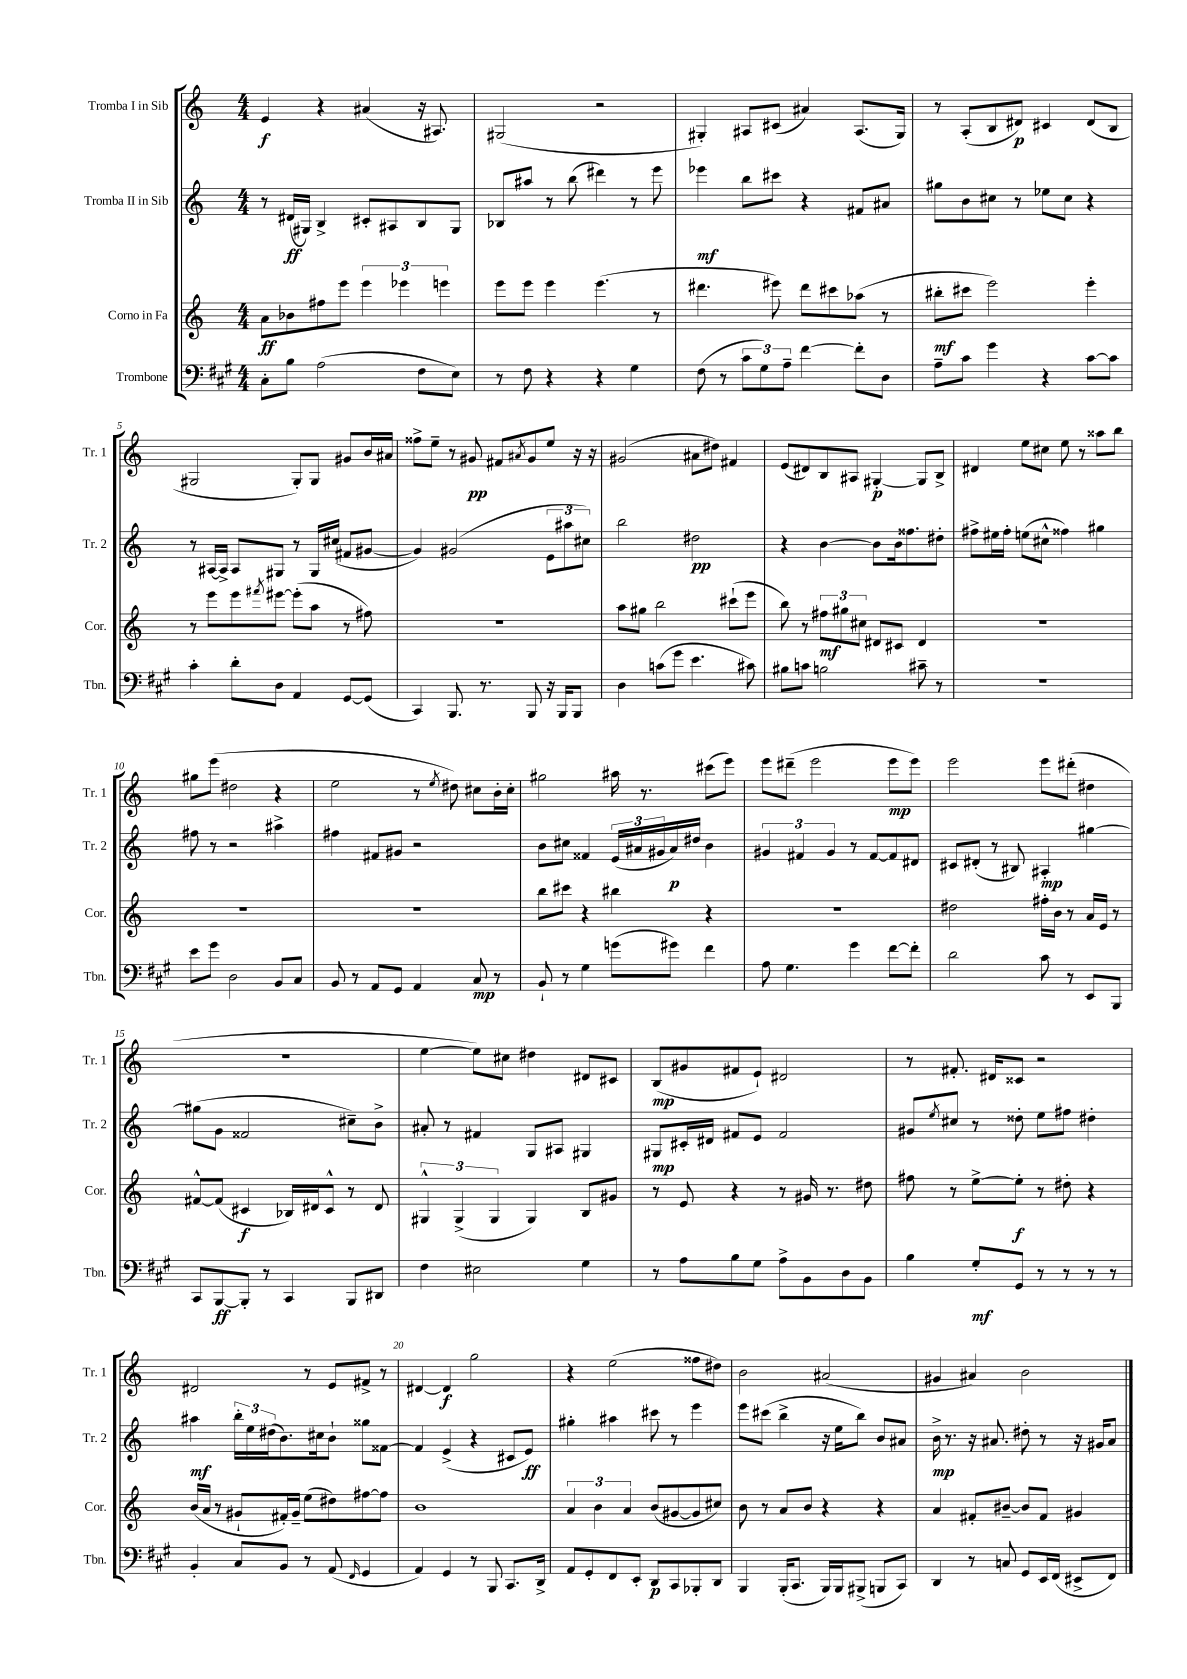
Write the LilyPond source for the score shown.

<<
\new StaffGroup <<
\new Staff = "s0" \with { instrumentName = "Tromba I in Sib" shortInstrumentName = "Tr. 1" } {
    \clef treble \key c \major \numericTimeSignature \time 4/4
    e'4\f r4 ais'4( r16 ais8.) |
    gis2( r2 |
    gis4-.) ais8 cis'8( ais'4) ais8.( gis16) |
    r8 a8-.( b8 dis'8\p) cis'4 dis'8( b8 |
    gis2 gis8-.) gis8 gis'8 b'16 ais'16 |
    fisis''8-> e''8-- r8 gis'8\pp fis'8 \acciaccatura { ais'8 } gis'8 e''8 r16 r16 |
    gis'2( ais'8 dis''8) fis'4 |
    e'8( dis'8) b8 ais8 gis4~-.\p gis8 b8-> |
    dis'4 e''8 cis''8 e''8 r8 aisis''8 b''8 |
    gis''8 e'''8( dis''2 r4 |
    e''2 r8 \acciaccatura { e''8 } dis''8) cis''8 b'16-. cis''16-. |
    gis''2 ais''16 r8. cis'''8( e'''8) |
    e'''8 dis'''8--( e'''2 e'''8\mp e'''8) |
    e'''2 e'''8 dis'''8-.( dis''4 |
    R1 |
    e''4~ e''8) cis''8 dis''4 dis'8 cis'8 |
    b8\mp( gis'8 fis'8 e'8-!) dis'2 |
    r8 fis'8.-. dis'16 cisis'8 r2 |
    dis'2 r8 e'8 fis'8-> r8 |
    dis'4~ dis'4\f g''2 |
    r4 e''2( fisis''8 dis''8) |
    b'2 ais'2( |
    gis'4 ais'4) b'2 \bar "|." |
}
\new Staff = "s1" \with { instrumentName = "Tromba II in Sib" shortInstrumentName = "Tr. 2" } {
    \clef treble \key c \major \numericTimeSignature \time 4/4
    r8 dis'16\ff( gis16) b4-> cis'8-. ais8 b8 gis8 |
    bes8 ais''8 r8 b''8( dis'''4) r8 e'''8 |
    ees'''4\mf b''8 cis'''8 r4 fis'8 ais'8 |
    gis''8 b'8 cis''8 r8 ees''8 cis''8 r4 |
    r8 ais16~ ais16-> ais8 gis8 r8 gis16 cis''16( fis'8 gis'8~ |
    gis'4) gis'2( \tuplet 3/2 { e'8 ais''8 cis''8) } |
    b''2 dis''2\pp |
    r4 b'4~ b'8 b'16 fisis''8. dis''8-. |
    fis''8-> eis''16 fis''16-. e''8( cis''8-^ fisis''4) gis''4 |
    fis''8 r8 r2 ais''4-> |
    fis''4 fis'8 gis'8 r2 |
    b'8 cis''8 fisis'4 \tuplet 3/2 { e'16( ais'16 gis'16 } ais'16\p) dis''16 b'4 |
    \tuplet 3/2 { gis'4 fis'4 gis'4 } r8 fis'8~ fis'8 dis'8 |
    cis'8 dis'8-.( r8 bis8) ais4-.\mp gis''4~ |
    gis''8( g'8 fisis'2 cis''8--) b'8-> |
    ais'8-. r8 fis'4 g8 ais8 gis4 |
    gis8\mp cis'16-. dis'16 fis'8 e'8 fis'2 |
    gis'8 \acciaccatura { e''8 } cis''8 r8 disis''8-. e''8 fis''8 dis''4-. |
    ais''4\mf \tuplet 3/2 { b''16-. e''16 dis''16( } b'8.) cis''16 b'8-! gisis''8 fisis'8~ |
    fisis'4 e'4->( r4 cis'8 e'8\ff) |
    gis''4-. ais''4 cis'''8 r8 e'''4 |
    e'''8 cis'''8( b''4-> r16 e''16 b''8) b'8 ais'8 |
    b'16->\mp r8. r16 ais'8. dis''8-. r8 r16 gis'16 ais'8 \bar "|." |
}
\new Staff = "s2" \with { instrumentName = "Corno in Fa" shortInstrumentName = "Cor." } {
    \clef treble \key c \major \numericTimeSignature \time 4/4
    a'8\ff bes'8 fis''8 e'''8 \tuplet 3/2 { e'''4 ees'''4 e'''4 } |
    e'''8 e'''8 e'''4 e'''4.( r8 |
    dis'''4. eis'''8) dis'''8 cis'''8 aes''8( r8 |
    bis''8-.\mf cis'''8 e'''2) e'''4-. |
    r8 e'''8 e'''8 \acciaccatura { fis'''8 } eis'''8~ eis'''8-.( a''8 r8 fis''8) |
    R1 |
    a''8 gis''8 b''2 cis'''8-!( e'''8 |
    b''8) r8 \tuplet 3/2 { fis''8\mf gis''8 cis''8 } dis'8 cis'8 dis'4 |
    R1 |
    R1 |
    R1 |
    b''8 cis'''8 r4 bis''4 r4 |
    R1 |
    dis''2 fis''16-. b'16 r8 a'16 e'16 r8 |
    fis'8~-^ fis'8( cis'4\f bes16) dis'16 cis'8-^ r8 dis'8 |
    \tuplet 3/2 { gis4-^ gis4->( gis4 } gis4) b8 gis'8 |
    r8 e'8 r4 r8 gis'16 r8. dis''8 |
    fis''8 r8 e''8~-> e''8-.\f r8 dis''8-. r4 |
    b'16( a'16 r8 gis'8-! fis'16-.) gis'16-- e''8( dis''8) fis''8~ fis''8 |
    b'1 |
    \tuplet 3/2 { a'4 b'4 a'4 } b'8( gis'8~ gis'8 cis''8) |
    b'8 r8 a'8 b'8 r4 r4 |
    a'4 fis'8-. bis'8~-- bis'8 fis'8 gis'4 \bar "|." |
}
\new Staff = "s3" \with { instrumentName = "Trombone" shortInstrumentName = "Tbn." } {
    \clef bass \key a \major \numericTimeSignature \time 4/4
    cis8-. b8 a2( fis8 e8) |
    r8 fis8 r4 r4 gis4 |
    fis8( r8 \tuplet 3/2 { cis'8 gis8) a8-- } fis'4~ fis'8-. d8 |
    a8-- cis'8 gis'4 r4 cis'8~ cis'8 |
    cis'4-. d'8-. d8 a,4 gis,8~ gis,8( |
    cis,4) b,,8. r8. b,,8 r16 b,,16 b,,8 |
    d4 c'8( gis'8 e'4. cis'8) |
    bis8 c'8 b2 cis'8-- r8 |
    R1 |
    e'8 gis'8 d2 b,8 cis8 |
    b,8 r8 a,8 gis,8 a,4 cis8\mp r8 |
    b,8-! r8 gis4 g'8( gis'8) fis'4 |
    a8 gis4. gis'4 fis'8~ fis'8-. |
    d'2 cis'8 r8 e,8 b,,8 |
    cis,8 b,,8~\ff b,,8-. r8 cis,4 b,,8 dis,8 |
    fis4 eis2 gis4 |
    r8 a8 b8 gis8 a8-> b,8 d8 b,8 |
    b4 gis8-.\mf gis,8 r8 r8 r8 r8 |
    b,4-. cis8 b,8 r8 a,8( \grace { fis,16 } gis,4 |
    a,4) gis,4 r8 b,,8 cis,8. d,16-> |
    a,8 gis,8-. fis,8 e,8-. d,8\p cis,8 bes,,8-. d,8 |
    b,,4 b,,16-.( cis,8. b,,16) b,,16 bis,,8->( b,,8 cis,8) |
    d,4 r8 c8 gis,8 e,16 fis,16( eis,8-> fis,8) \bar "|." |
}
>>
>>
\layout { \context { \Score \override BarNumber.break-visibility = ##(#f #t #t) barNumberVisibility = #(every-nth-bar-number-visible 5) } }
